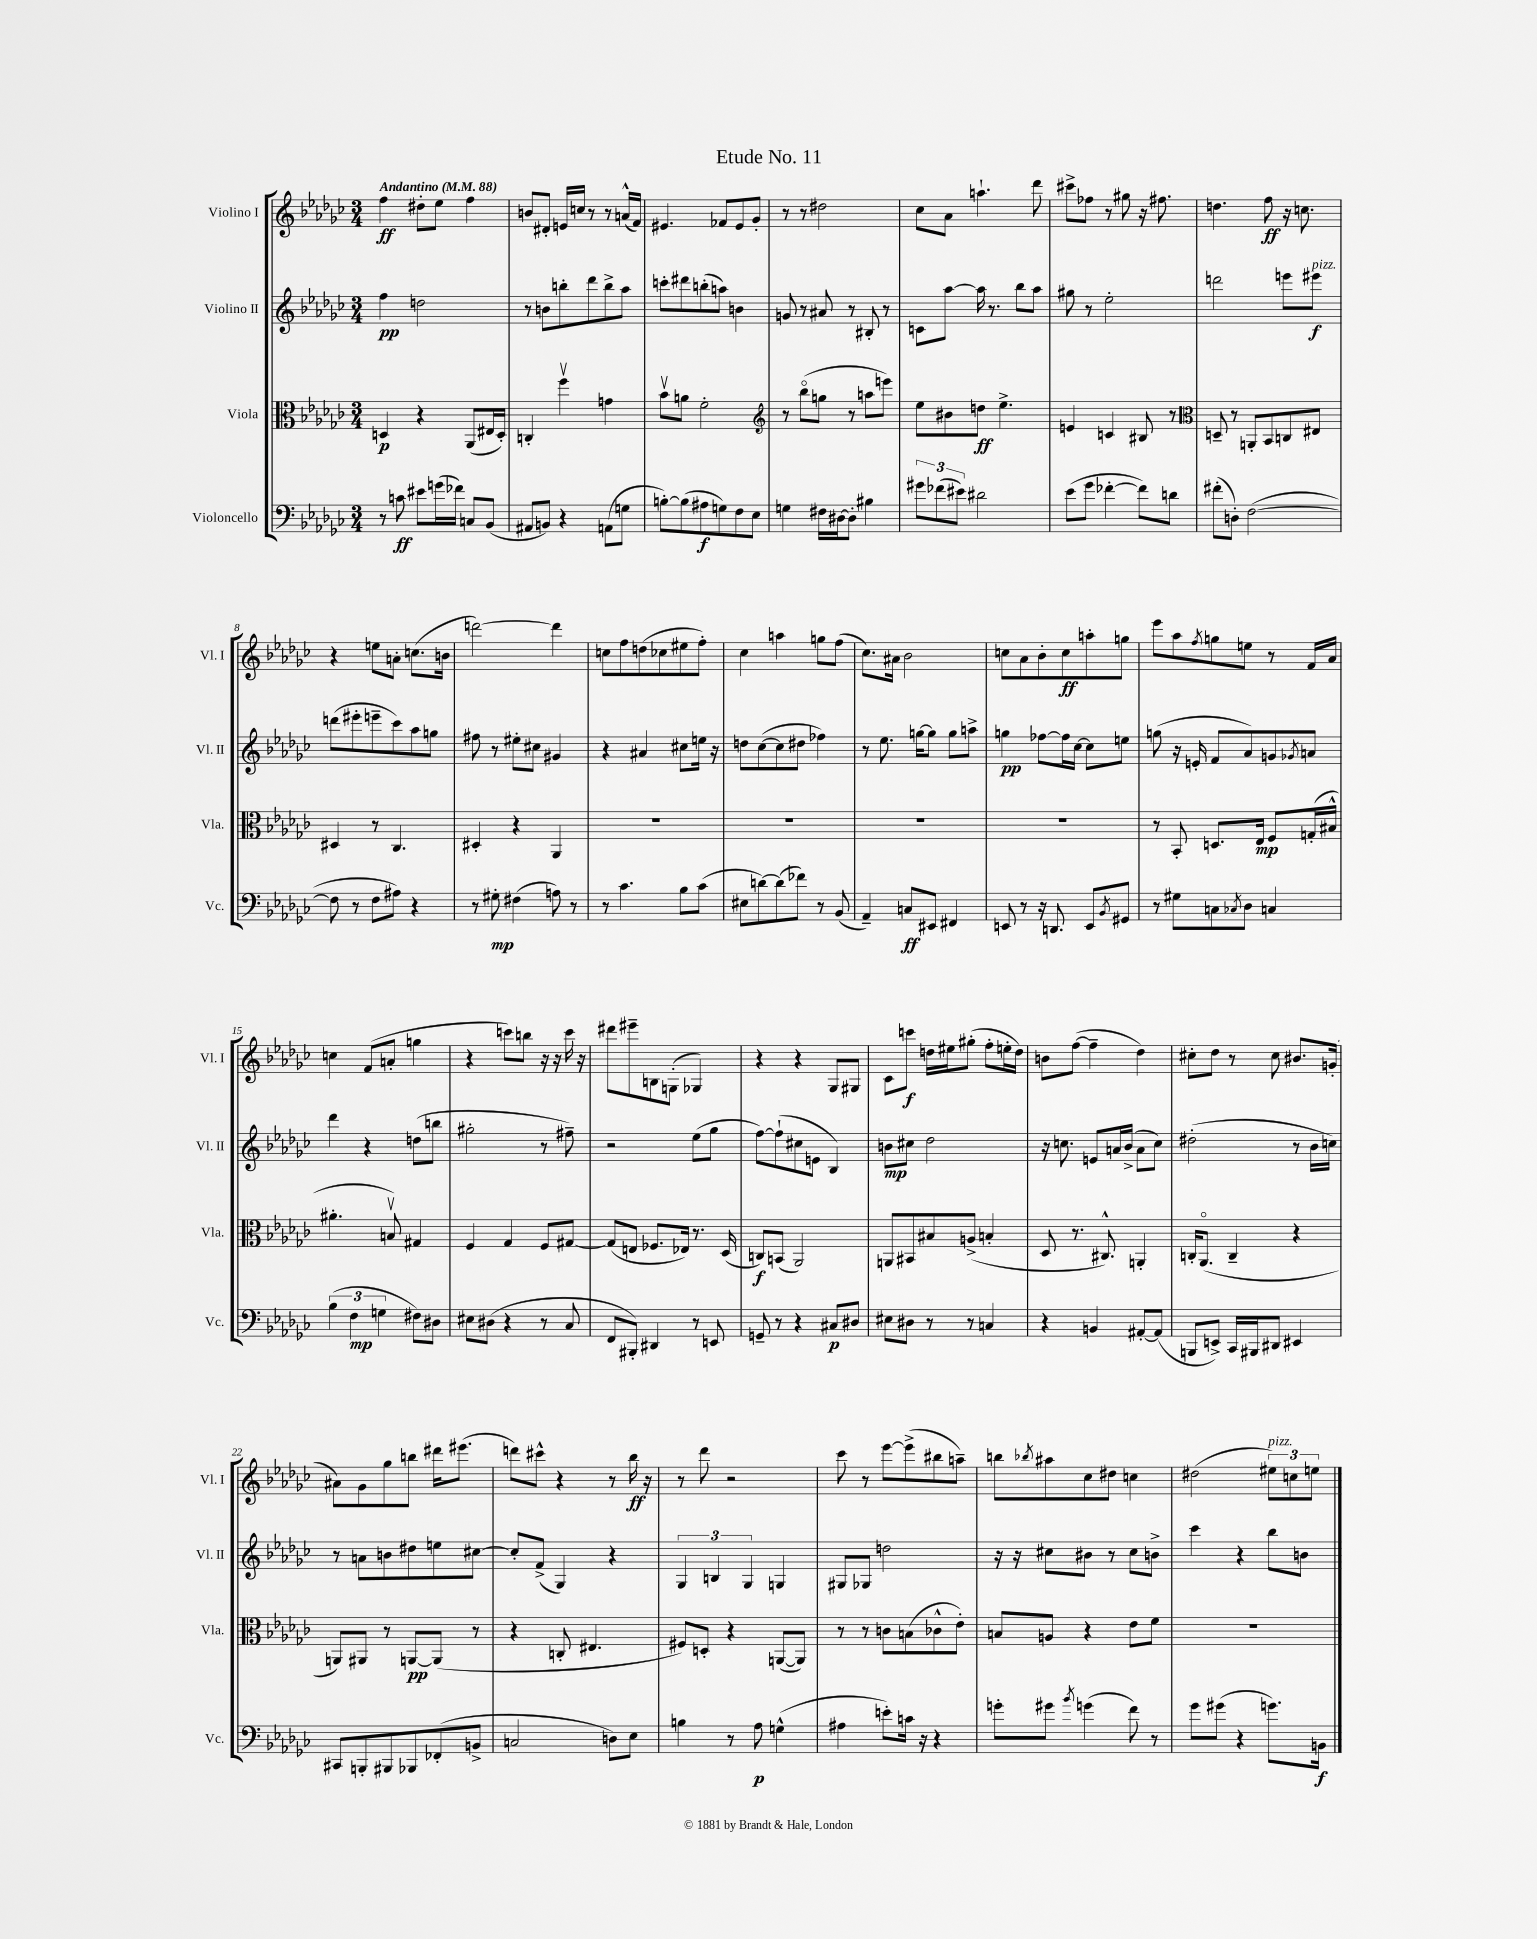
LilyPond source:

\header { title = "Etude No. 11" }
<<
\new StaffGroup <<
\new Staff = "s0" \with { instrumentName = "Violino I" shortInstrumentName = "Vl. I" } {
    \clef treble \key ges \major \numericTimeSignature \time 3/4 \tempo "Andantino" 4 = 88
    f''4\ff dis''8-. ees''8 f''4 |
    b'8 dis'8-. e'16 c''16 r8 r8 a'16-^( f'16) |
    eis'4. fes'8 eis'8 ges'8-. |
    r8 r8 dis''2 |
    ces''8 aes'8 a''4.-! des'''8 |
    cis'''8-> fes''8 r8 gis''8 r16 fis''8. |
    d''4. f''8\ff r16 c''8. |
    r4 e''8 a'8-. c''8.( b'16 |
    d'''2~) d'''4 |
    c''8 f''8 d''8( ces''8 eis''8 f''8-.) |
    ces''4 a''4 g''8 f''8( |
    ces''8.) ais'16 bes'2 |
    c''8 aes'8 bes'8-. c''8\ff a''8-. g''8 |
    ees'''8 aes''8 \acciaccatura { f''8 } g''8 e''8 r8 f'16 aes'16 |
    c''4 f'8( a'8-. g''4 |
    r4 c'''8) b''8 r16 r16 c'''16 r16 |
    dis'''8 eis'''8-- b8 g8-.( ges4) |
    r4 r4 ges8 gis8 |
    ces'8 c'''8\f d''16 eis''16 gis''8-.( f''8-. e''16-. d''16) |
    b'8 f''8~( f''4-- des''4) |
    cis''8-. des''8 r8 cis''8 bis'8. g'16-.( |
    ais'8) ges'8 ges''8 b''8 dis'''16 eis'''8.( |
    d'''8) cis'''8-^ r4 r8 bes''16\ff r16 |
    r8 des'''8 r2 |
    ces'''8 r8 ees'''8~ ees'''8->( bis''8 a''8--) |
    b''8 \acciaccatura { bes''8 } ais''8 ces''8 dis''8 c''4 |
    dis''2( \tuplet 3/2 { eis''8^\markup { \italic "pizz." }) c''8 e''8 } \bar "|." |
}
\new Staff = "s1" \with { instrumentName = "Violino II" shortInstrumentName = "Vl. II" } {
    \clef treble \key ges \major \numericTimeSignature \time 3/4
    f''4\pp d''2 |
    r8 b'8 b''8-. des'''8 b''8-> aes''8 |
    c'''8-. dis'''8 b''8-.( a''8) b'4 |
    g'8 r8 ais'8 r8 bis8-. r8 |
    c'8 aes''8~ aes''16 r8. bes''8 aes''8 |
    gis''8 r8 ees''2-. |
    d'''2 e'''8 eis'''8\f^\markup { \italic "pizz." } |
    d'''8( eis'''8-. e'''8-- ces'''8) aes''8 g''8 |
    fis''8 r8 eis''8-. cis''8 gis'4 |
    r4 ais'4 cis''8 e''16 r16 |
    d''8 ces''8~( ces''8 dis''8 fes''4) |
    r8 ees''8. g''16~ g''8 g''8 a''8-> |
    g''4\pp fes''8~ fes''16 ces''16~ ces''8 e''8 |
    g''8( r16 e'16-. f'8 aes'8) g'8 \acciaccatura { ges'8 } a'8 |
    des'''4 r4 d''8( b''8 |
    gis''2-. r8 fis''8--) |
    r2 ees''8( ges''8 |
    f''8~) f''8-!( cis''8 e'8 bes4) |
    b'8\mp cis''8 des''2 |
    r16 c''8. e'8 a'16 bes'16->( a'8 c''8) |
    dis''2-.( r8 bes'16 c''16) |
    r8 a'8 b'8 dis''8 e''8 cis''8~ |
    cis''8-. f'8->( ges4) r4 |
    \tuplet 3/2 { ges4 b4 ges4 } g4 |
    gis8 ges8 d''2 |
    r16 r16 cis''8 bis'8 r8 cis''8 b'8-> |
    ces'''4 r4 bes''8 b'8 \bar "|." |
}
\new Staff = "s2" \with { instrumentName = "Viola" shortInstrumentName = "Vla." } {
    \clef alto \key ges \major \numericTimeSignature \time 3/4
    d4\p r4 aes,8( eis16 d16-.) |
    c4-. f''4\upbow g'4 |
    bes'8\upbow a'8 f'2-. |
    \clef treble r8 bes''8\flageolet( g''8 r8 a''8 e'''8) |
    ees''8 bis'8 d''8\ff ees''4.-> |
    e'4 c'4 bis8 r8 |
    \clef alto d8-- r8 a,8-. bes,8 c8 eis8 |
    dis4 r8 ces4. |
    dis4-. r4 aes,4 |
    R2. |
    R2. |
    R2. |
    R2. |
    r8 bes,8-. d8. ees16\mp f8 g16-.( bis16-^ |
    ais'4.-. b8\upbow) gis4 |
    f4 ges4 f8 gis8~ |
    gis8( e8 fes8. ees16) r8. des16( |
    c8\f) b,8( aes,2) |
    a,8 bis,8 bis8 a8->( b4-. |
    des8 r8. cis8.-^) a,4-. |
    c16-. aes,8.\flageolet( c4-- r4 |
    a,8) ais,8 r8 a,8~\pp a,8( r8 |
    r4 c8-. eis4. |
    fis8) d8-. r4 a,8~( a,8) |
    r8 r8 c'8 b8( ces'8-^ ees'8-.) |
    b8 a8 r4 ees'8 f'8 |
    R2. \bar "|." |
}
\new Staff = "s3" \with { instrumentName = "Violoncello" shortInstrumentName = "Vc." } {
    \clef bass \key ges \major \numericTimeSignature \time 3/4
    r8 c'8\ff eis'8 g'16( fes'16) c8 bes,8( |
    ais,8 b,8) r4 a,8( g8 |
    b8~-.) b8( ais8\f g8) f8 ees8 |
    g4 fis16 dis16~ dis8-. bis4 |
    \tuplet 3/2 { gis'8 fes'8( eis'8) } dis'2 |
    ees'8( ges'8 fes'4~-. fes'8) d'8 |
    fis'8-.( d8-.) f2~( |
    f8 r8 f8 ais8) r4 |
    r8 gis8-.\mp fis4( a8) r8 |
    r8 ces'4. bes8 ces'8( |
    eis8 d'8~) d'8( fes'8) r8 bes,8( |
    aes,4--) c8\ff eis,8 fis,4 |
    e,8 r8 r16 d,8. e,8 \acciaccatura { bes,8 } gis,8 |
    r8 gis8 c8 \acciaccatura { ces8 } des8 c4 |
    \tuplet 3/2 { bes4( f4\mp g4 } fis8) dis8 |
    eis8 dis8( r4 r8 ces8 |
    f,8 bis,,8-.) dis,4 r8 e,8 |
    g,8-- r8 r4 cis8\p dis8 |
    eis8 dis8 r8 r8 c4 |
    r4 b,4 ais,8~-. ais,8( |
    b,,8 e,8->) ces,16 bis,,16 dis,8 eis,4 |
    cis,8 b,,8-. bis,,8 bes,,8 fes,8-.( b,8-> |
    c2 d8) ees8 |
    b4 r8 aes8\p g4-^( |
    ais4 e'8-.) c'16 r16 r4 |
    g'8-. gis'8 \acciaccatura { bes'8 } g'4( f'8) r8 |
    ges'8 gis'8( r4 g'8.) b,16\f \bar "|." |
}
>>
>>
